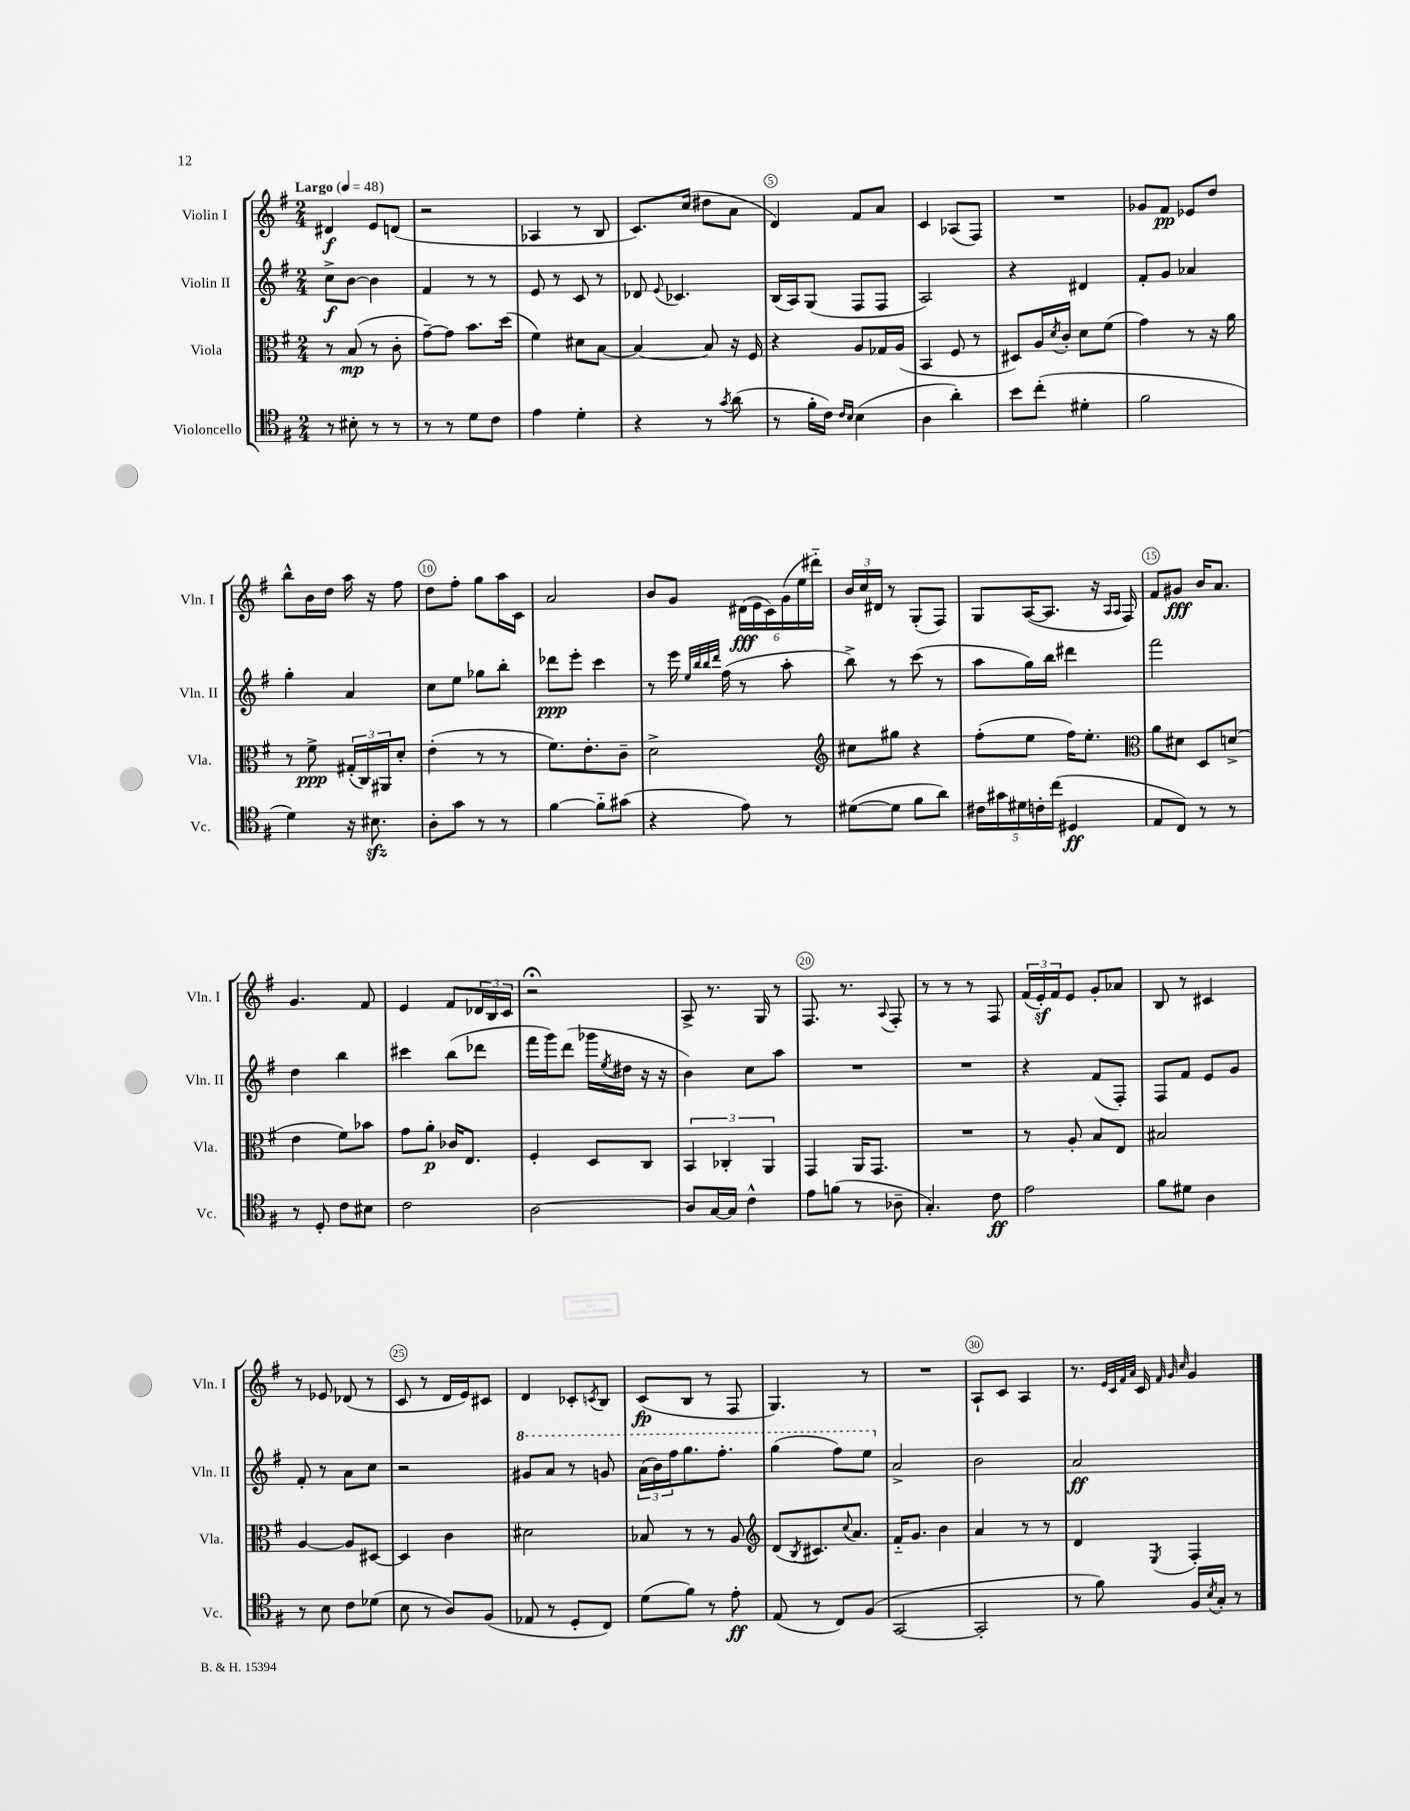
<<
\new StaffGroup <<
\new Staff = "s0" \with { instrumentName = "Violin I" shortInstrumentName = "Vln. I" } {
    \clef treble \key g \major \numericTimeSignature \time 2/4 \tempo "Largo" 4 = 48
    dis'4\f e'8 d'8( |
    r2 |
    aes4 r8 b8 |
    c'8.) c''16( dis''8 a'8 |
    d'4) fis'8 a'8 |
    c'4 aes8( fis8) |
    R2 |
    ges'8 fis'8\pp ees'8 d''8 |
    b''8-^ b'16 d''16 a''16 r16 fis''8 |
    d''8 fis''8-. g''8 a''16 c'16 |
    a'2 |
    b'8 g'8 \tuplet 6/4 { dis'16\fff( e'16 c'16) g'16( e''16 dis'''16-_) } |
    \tuplet 3/2 { b'16 c''16 dis'16 } r8 g8-.( fis8) |
    g8 a16~( a8. r16 \grace { a16 a16 } fis16) |
    fis'8 gis'8\fff b'16 a'8. |
    g'4. fis'8 |
    e'4 fis'8 \tuplet 3/2 { des'16 b16 c'16 } |
    r2\fermata |
    a8-> r8. g16 r8 |
    fis8. r8. \appoggiatura { a8 } fis8-. |
    r8 r8 r8 fis8 |
    \tuplet 3/2 { fis'16( e'16-.\sf) fis'16 } e'8 g'8-. aes'8 |
    b8 r8 cis'4 |
    r8 ees'8 des'8( r8 |
    c'8 r8 d'16 e'16) cis'8 |
    d'4 ces'8-. \acciaccatura { c'8 } b8 |
    c'8\fp( b8 r8 fis8 |
    g4.) r8 |
    R2 |
    a8-! c'8 a4 |
    r8. \grace { e'32 c'32 fis'32 a'32 } c'16 \grace { fis'32 g'32 c''32 } g'4 \bar "|." |
}
\new Staff = "s1" \with { instrumentName = "Violin II" shortInstrumentName = "Vln. II" } {
    \clef treble \key g \major \numericTimeSignature \time 2/4
    c''8->\f b'8~ b'4 |
    fis'4 r8 r8 |
    e'8 r8 c'8 r8 |
    des'8 \appoggiatura { e'8 } ces'4. |
    b16( a16) g8( fis8 fis8 |
    a2) |
    r4 dis'4 |
    fis'8-. g'8 aes'4 |
    g''4-. a'4 |
    c''8 e''8 ges''8 b''8-. |
    des'''8\ppp e'''8-. c'''4 |
    r8 e'''16 \grace { e''32 b''32 b''32 d'''32 } fis''16( r8 a''8-. |
    b''8->) r8 c'''8( r8 |
    a''8 g''16) b''16 dis'''4 |
    fis'''2 |
    d''4 b''4 |
    cis'''4 b''8( des'''8 |
    fis'''16 g'''16) d'''8( ges'''16 \acciaccatura { e''8 } dis''16 r16 r16 |
    b'4) c''8 a''8 |
    R2 |
    R2 |
    r4 fis'8( fis8-.) |
    fis8 fis'8 e'8 g'8 |
    fis'8-. r8 a'8 c''8 |
    r2 |
    \ottava #1 gis''8 a''8 r8 g''8 |
    \tuplet 3/2 { a''16( b''16) fis'''16 } g'''8. fis'''8.-. |
    g'''4( fis'''8) e'''8 \ottava #0 |
    a'2-> |
    b'2 |
    a'2\ff \bar "|." |
}
\new Staff = "s2" \with { instrumentName = "Viola" shortInstrumentName = "Vla." } {
    \clef alto \key g \major \numericTimeSignature \time 2/4
    r8 b8\mp( r8 c'8-. |
    g'8~--) g'8 b'8. d''16( |
    fis'4) dis'8 b8~ |
    b4~ b8 r16 fis16 |
    r4 a8 ges16 a16( |
    b,4 fis8 r8 |
    dis8) a16 \acciaccatura { d'8 } c'16-. d'8 fis'8( |
    g'4) r8 r16 a'16 |
    r8 fis'8->\ppp \tuplet 3/2 { gis16-.( c16) ais,16 } d'8-. |
    e'4-.( r8 r8 |
    fis'8.) e'8.-. c'8-- |
    d'2-> |
    \clef treble cis''8 gis''8 r4 |
    fis''8-.( e''8 fis''16) e''8.-. |
    \clef alto a'8 dis'8 d8 d'8->( |
    e'4 fis'8) bes'8 |
    g'8 a'8-.\p ces'16 e8. |
    fis4-. d8 c8 |
    \tuplet 3/2 { b,4 ces4-. a,4 } |
    g,4 a,16 g,8. |
    R2 |
    r8 a8-. b8 e8 |
    bis2 |
    a4~ a8 dis8~ |
    dis4 c'4 |
    dis'2 |
    bes8 r8 r8 a8 |
    \clef treble d'8( \acciaccatura { b8 } cis'8.) \appoggiatura { c''8 } a'8. |
    fis'16-_ g'8. b'4 |
    a'4 r8 r8 |
    d'4 \acciaccatura { e8 } fis4-. \bar "|." |
}
\new Staff = "s3" \with { instrumentName = "Violoncello" shortInstrumentName = "Vc." } {
    \clef tenor \key g \major \numericTimeSignature \time 2/4
    r8 bis8-. r8 r8 |
    r8 r8 d'8 c'8 |
    e'4 d'4-. |
    r4 r8 \acciaccatura { g'8 } a'8( |
    r8 fis'16-. c'16) \grace { c'16 b16 } b4( |
    a4 a'4-.) |
    b'8 c''8-.( dis'4-. |
    fis'2 |
    d'4) r16 bis8.\sfz |
    a8-. g'8 r8 r8 |
    fis'4~ fis'8-_ gis'8( |
    r4 e'8) r8 |
    dis'8~( dis'8 fis'8 a'8) |
    \tuplet 5/4 { cis'16 gis'16 dis'16 c'16-. c''16( } dis4\ff |
    e8 c8) r8 r8 |
    r8 d8-. c'8 bis8 |
    c'2 |
    a2~ |
    a8 g16~ g16 c'4-^ |
    e'8 f'8( r8 aes8-- |
    g4.-.) c'8\ff |
    e'2 |
    fis'8 dis'8 a4 |
    r8 b8 c'8 des'8( |
    b8 r8 a8) fis8( |
    ees8 r8 d8-. c8) |
    d'8( fis'8) r8 e'8-.\ff |
    e8( r8 c8) fis8( |
    g,2~ |
    g,2-. |
    r8 fis'8) fis16 \acciaccatura { b8 } g16-. r8 \bar "|." |
}
>>
>>
\layout { \context { \Score \override BarNumber.break-visibility = ##(#f #t #t) barNumberVisibility = #(every-nth-bar-number-visible 5) \override BarNumber.stencil = #(make-stencil-circler 0.1 0.3 ly:text-interface::print) } }
